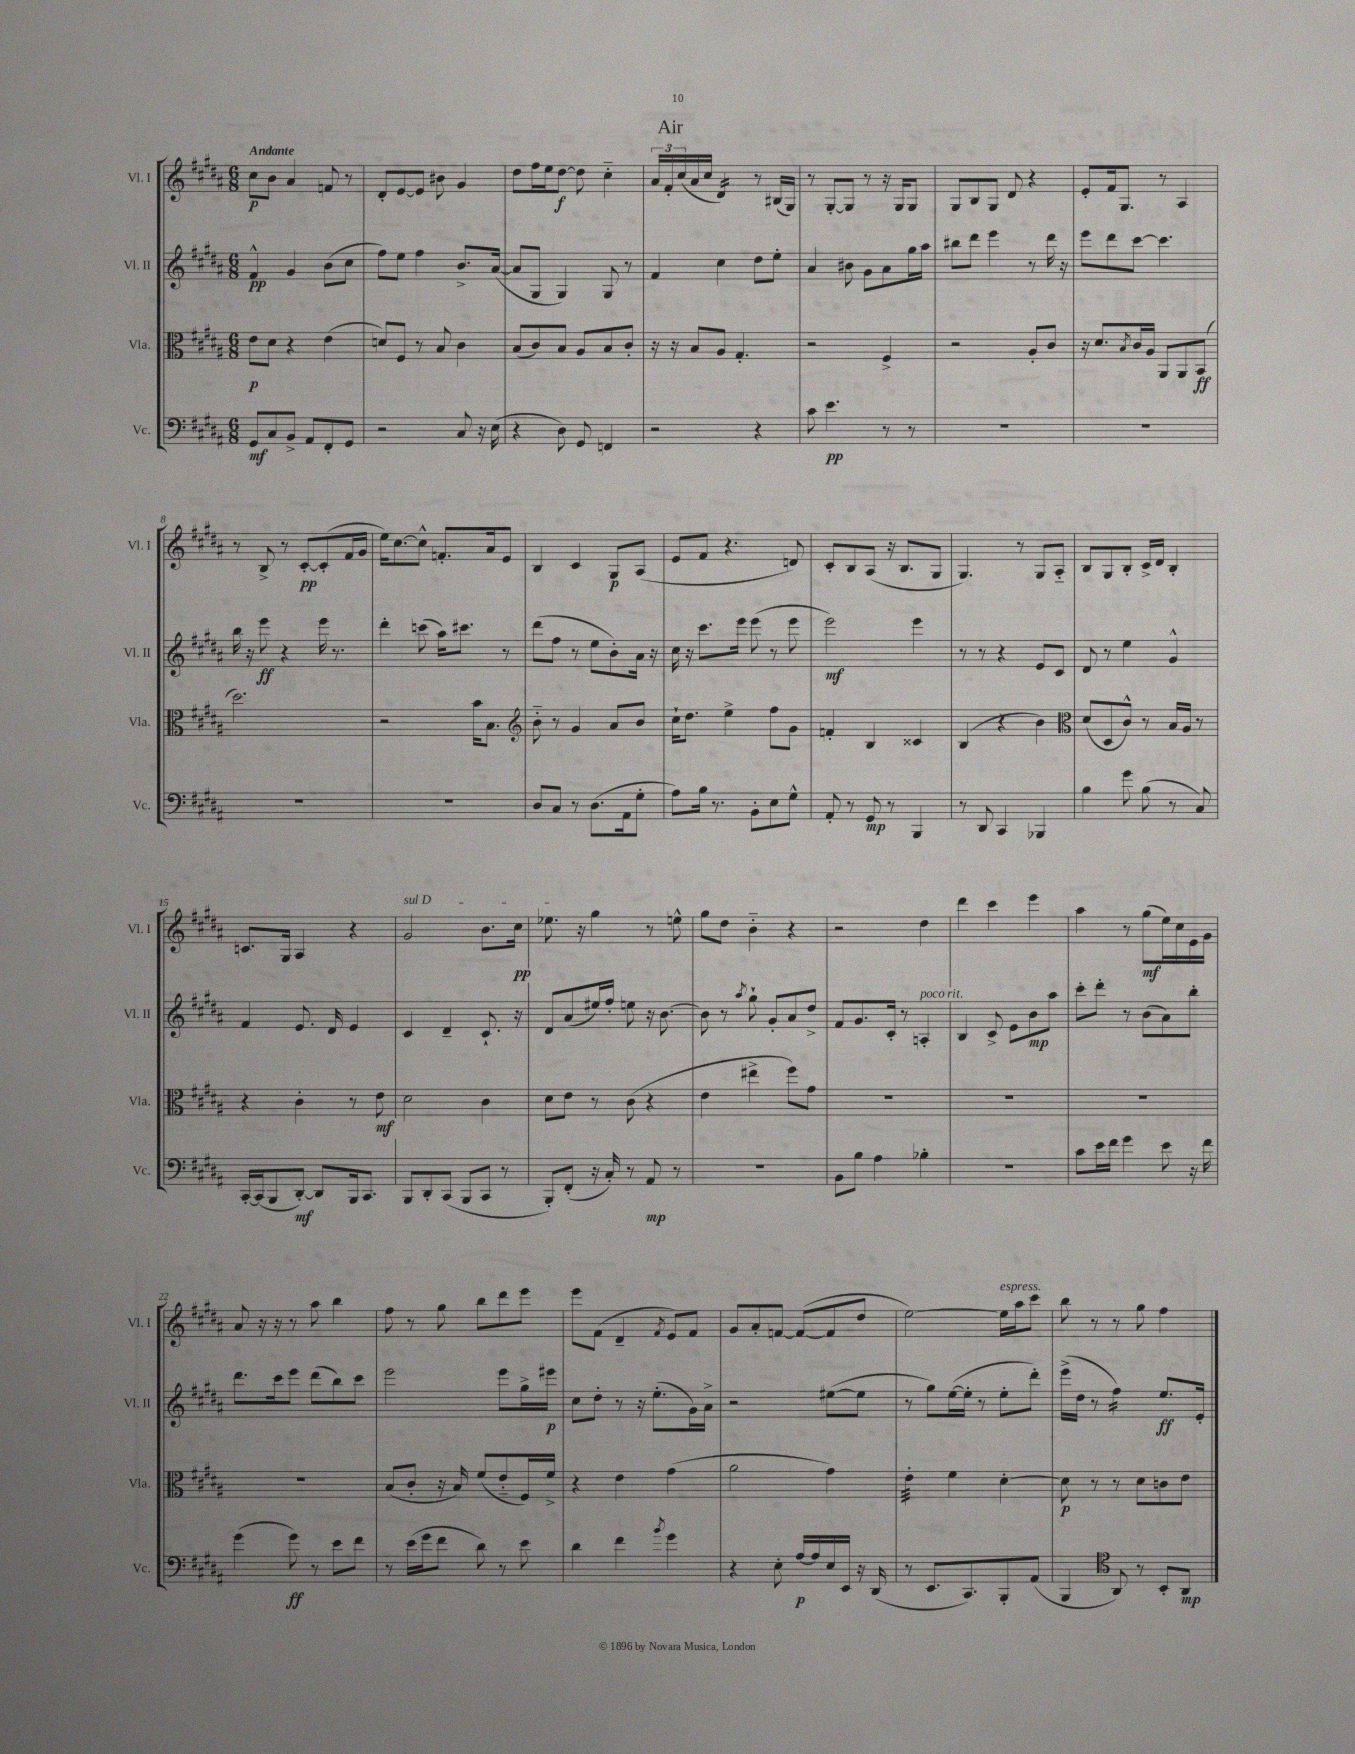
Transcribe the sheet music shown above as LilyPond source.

\header { title = "Air" }
<<
\new StaffGroup <<
\new Staff = "s0" \with { instrumentName = "Vl. I" shortInstrumentName = "Vl. I" } {
    \clef treble \key b \major \numericTimeSignature \time 6/8 \tempo "Andante"
    cis''8\p b'8 ais'4 f'8 r8 |
    dis'8-. e'8~ e'8 bis'8 gis'4 |
    dis''8 fis''16 e''16 dis''8~\f dis''8 cis''4-_ |
    \tuplet 3/2 { ais'16 fis'16-. cis''16( } ais'16 cis''16 dis'4:16) r8 bis16( gis16) |
    r8 gis8~-. gis8 r8 r16 gis16 gis8 |
    gis8 b8 gis8 dis'8 r4 |
    e'8-. fis'16 gis8. r8 ais4 |
    r8 b8-> r8 cis'8~-.\pp cis'8-.( fis'16 gis'16 |
    e''16) cis''8.~ cis''8-^ f'8.-. ais'16 e'8 |
    b4 cis'4 gis8\p ais8( |
    e'8 fis'8 r4. d'8) |
    cis'8-. b8 ais8( r16 b8. gis8 |
    gis4.) r8 gis8 ais8-_ |
    b8 gis8 b8-. cis'16-> dis'16 b4-. |
    c'8. gis16 ais4 r4 |
    \once \override TextSpanner.bound-details.left.text = \markup { \italic "sul D" } gis'2\startTextSpan b'8. cis''16\pp |
    ees''8.\stopTextSpan r16 gis''4 r8 e''8-^ |
    gis''8 dis''8 b'4-_ r4 |
    r2 dis''4 |
    dis'''4 cis'''4 e'''4 |
    ais''4 r8 gis''8\mf( e''16) cis''16 e'16 gis'16 |
    ais'8 r16 r16 r8 ais''8 b''4 |
    fis''8 r8 gis''8 b''8 dis'''8 e'''8 |
    e'''8 fis'8( dis'4-- \acciaccatura { fis'8 } e'8) fis'8 |
    gis'8 ais'8-. f'8~ f'8~( f'8 dis''8 |
    e''2~) e''16^\markup { \italic "espress." } ais''16 cis'''8 |
    b''8 r8 r8 gis''8 fis''4 \bar "|." |
}
\new Staff = "s1" \with { instrumentName = "Vl. II" shortInstrumentName = "Vl. II" } {
    \clef treble \key b \major \numericTimeSignature \time 6/8
    fis'4-^\pp gis'4 b'8( cis''8 |
    fis''8) e''8 fis''4 b'8.-> ais'16~( |
    ais'8 gis8 gis4) gis8 r8 |
    fis'4 cis''4 dis''8 e''8-. |
    ais'4 bis'8 gis'8 ais'8 gis''16 ais''16 |
    bis''8 dis'''8 e'''4 r8 dis'''16 r16 |
    e'''8 dis'''8 cis'''8~ cis'''4. |
    b''16 r16 e'''8\ff r4 e'''16 r8. |
    dis'''4-. c'''8( ais''16) cis'''8. r8 |
    dis'''8( fis''8 r8 e''8 b'8-.) ais'16 r16 |
    cis''16 r16 cis'''8. e'''16 e'''8( r8 e'''8 |
    e'''2\mf) e'''4 |
    r8 r8 r4 e'8 cis'8 |
    dis'8 r8 e''4 gis'4-^ |
    fis'4 e'8. dis'16 e'4 |
    cis'4 dis'4-- cis'8.-! r16 |
    dis'8 ais'8( eis''16) fis''16-. e''8 r16 b'8.~ |
    b'8 r8 \acciaccatura { ais''8 } gis''8-! gis'8-. ais'8 dis''8-> |
    fis'8 gis'8. cis'16-. r8 a4-.^\markup { \italic "poco rit." } |
    b4 cis'8-> e'8 b'8\mp ais''8 |
    cis'''8-. dis'''8-. r8 b'8( ais'8) b''8-. |
    dis'''8. cis'''16 e'''8 dis'''8( b''8) cis'''8 |
    e'''2 e'''8 gis''16-> eis'''16\p |
    cis''8 dis''8-. r8 r16 e''8.-.( gis'16) ais'16-> |
    r2 eis''8~( eis''8 |
    r8 gis''8) e''16~( e''16-. r8 e''8-. dis'''8-.) |
    e'''16->( dis''16 r8 fis''4:16) e''8.\ff e'16-. \bar "|." |
}
\new Staff = "s2" \with { instrumentName = "Vla." shortInstrumentName = "Vla." } {
    \clef alto \key b \major \numericTimeSignature \time 6/8
    e'8\p dis'8 r4 e'4( |
    d'8) fis8 r8 b8 cis'4 |
    b8( cis'8) b8 ais8 b8 cis'8-. |
    r16 r16 b8 ais8 gis4.-. |
    r2 fis4-> |
    r2 ais8-. cis'8 |
    r16 dis'8. \acciaccatura { b8 } cis'16 ais16 ais,8 ais,8 b,8\ff( |
    dis''2.) |
    r2 b'16 b8. |
    \clef treble b'8-_ r8 gis'4 ais'8 b'8 |
    cis''16-! dis''8. e''4-> fis''8 gis'8 |
    f'4-. b4 cisis'4 |
    b4( r4 b'4) |
    \clef alto dis'8( dis8 cis'8-^) r8 b16 ais16 r8 |
    r4 cis'4-. r8 e'8\mf |
    dis'2 cis'4 |
    dis'8 e'8 r8 cis'8( r4 |
    e'4 eis''4-> fis''8) gis'8 |
    R2. |
    R2. |
    R2. |
    R2. |
    b8( cis'8-. r16 b16) fis'8( e'8-_ fis16) fis'16-> |
    r4 e'4 gis'4( |
    ais'2 gis'4) |
    e'4:32-. fis'4 dis'4~-. |
    dis'8\p r8 r8 dis'8 c'8 e'8 \bar "|." |
}
\new Staff = "s3" \with { instrumentName = "Vc." shortInstrumentName = "Vc." } {
    \clef bass \key b \major \numericTimeSignature \time 6/8
    gis,8\mf cis8 b,8-> ais,8 fis,8-. gis,8 |
    r2 cis8 r16 e16( |
    r4 dis8) gis,8 f,4 |
    r2 r4 |
    cis'8 e'4.\pp r8 r8 |
    R2. |
    R2. |
    R2. |
    R2. |
    dis8 cis8 r8 dis8.( ais,16 gis8-. |
    ais8) b16 r8. b,8-. e8 gis8-^ |
    ais,8-. r8 gis,8\mp r8 b,,4 |
    r8 dis,8 cis,4 bes,,4 |
    b4 gis'8 b8( r8 cis8) |
    cis,16~-. cis,16( b,,8 dis,8~-.\mf) dis,8 b,,16 cis,8. |
    b,,8 dis,8-. cis,8( b,,8 cis,8 r8 |
    b,,8-.) fis,8-.( r16 cis16-.) r8 ais,8\mp r8 |
    R2. |
    b,8 b8 ais4 bes4-. |
    R2. |
    cis'8 e'16 fis'16 gis'4 e'8 r16 fis'16 |
    gis'4( gis'8\ff) r8 e'8 fis'8 |
    r8 e'16( gis'16 fis'8 dis'8) r8 e'8 |
    dis'4 fis'4 \acciaccatura { b'8 } gis'4 |
    r4 e8-. ais16~\p ais16 e16 e,16 r16 dis,16( |
    r8 e,8. cis,8.) b,,8-. ais,8( |
    b,,4 \clef tenor ais,8) r8 b,8-. ais,8\mp \bar "|." |
}
>>
>>
